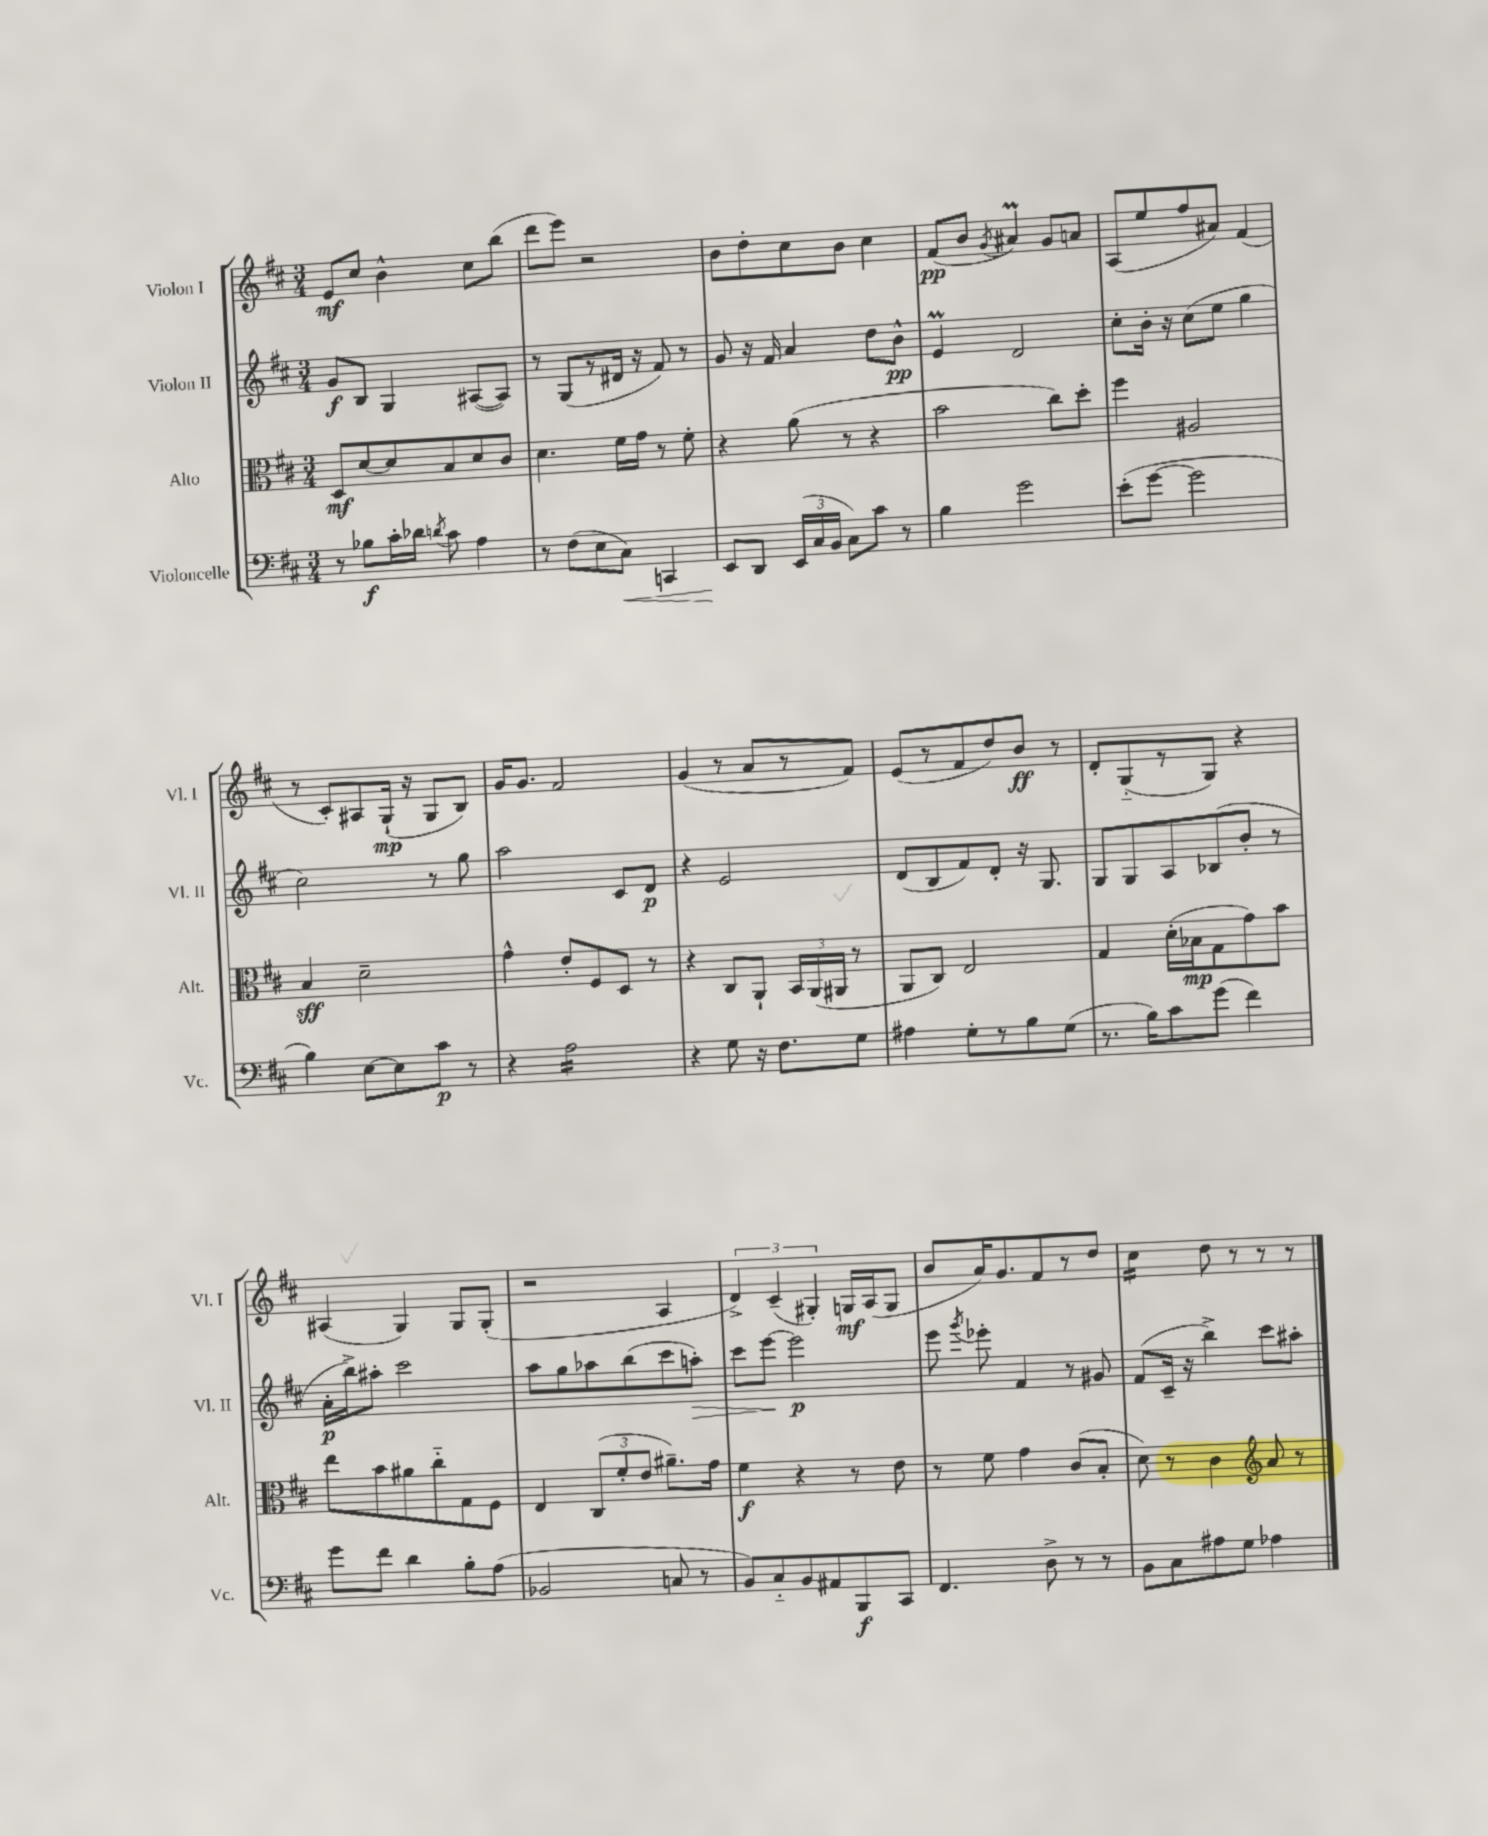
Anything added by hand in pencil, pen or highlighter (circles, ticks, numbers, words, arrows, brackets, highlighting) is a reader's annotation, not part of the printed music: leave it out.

**kern	**dynam	**kern	**dynam	**kern	**dynam	**kern	**dynam
*part4	*part4	*part3	*part3	*part2	*part2	*part1	*part1
*staff4	*staff4	*staff3	*staff3	*staff2	*staff2	*staff1	*staff1
*I"Violoncelle	*	*I"Alto	*	*I"Violon II	*	*I"Violon I	*
*I'Vc.	*	*I'Alt.	*	*I'Vl. II	*	*I'Vl. I	*
*clefF4	*	*clefC3	*	*clefG2	*	*clefG2	*
*k[f#c#]	*	*k[f#c#]	*	*k[f#c#]	*	*k[f#c#]	*
*M3/4	*	*M3/4	*	*M3/4	*	*M3/4	*
=1	=1	=1	=1	=1	=1	=1	=1
8r	.	8D/L	mf	8g/L	f	8e/L	mf
8B-X\L	f	[8d/	.	8B/J	.	8cc#/J	.
16c#'\L	.	8d/]	.	4G/	.	4b^^\	.
16d-X\JJ	.	.	.	.	.	.	.
8qdn/	.	.	.	.	.	.	.
8c#\	.	8B/	.	.	.	.	.
4A\	.	8d/	.	([8A#X/L	.	8cc#\L	.
.	.	8c#/J	.	8A#/J])	.	(8bb\J	.
=2	=2	=2	=2	=2	=2	=2	=2
8r	.	4.d\	.	8r	.	8ddd\L	.
(8F#\L	.	.	.	(8G/L	.	8eee\J)	.
8E\	.	.	.	8r	.	2r	.
!	!LO:HP:b	!	!	!	!	!	!
8C#\J)	<	16f#\LL	.	16d#X/Jk	.	.	.
.	.	16g\JJ	.	16r	.	.	.
4CCn/	.	8r	.	8f#/)	.	.	.
.	.	8f#'\	.	8r	.	.	.
=3	=3	=3	=3	=3	=3	=3	=3
8EE/L	.	4r	.	8g/	.	8b\L	.
8DD/J	[	.	.	16r	.	8dd'\	.
.	.	.	.	16f#/	.	.	.
(24EE/LL	.	(8a\	.	4a/	.	8cc#\	.
24C#/	.	.	.	.	.	.	.
24BB/JJ	.	.	.	.	.	.	.
8C#\L)	.	8r	.	.	.	8b\J	.
8c#\J	.	4r	.	8dd\L	.	4cc#\	.
8r	.	.	.	8b^^\J	pp	.	.
=4	=4	=4	=4	=4	=4	=4	=4
4B\	.	2b\	.	4eM/	.	(8f#/L	pp
.	.	.	.	.	.	8b/J	.
.	.	.	.	.	.	8qg/	.
2g\	.	.	.	2d/	.	4a#Xm/)	.
.	.	8cc#\L)	.	.	.	8g/L	.
.	.	8dd'\J	.	.	.	8an/J	.
=5	=5	=5	=5	=5	=5	=5	=5
(8e'\L	.	4ff#\	.	8cc#'\L	.	(8A/L	.
[8g\J	.	.	.	16b'\Jk	.	8ee/	.
.	.	.	.	16r	.	.	.
2g\]	.	2A#X/	.	(8cc#\L	.	8ff#/	.
.	.	.	.	8ee\J	.	8a#X/J)	.
.	.	.	.	4gg\	.	(4f#/	.
!!LO:LB:g=z
=6	=6	=6	=6	=6	=6	=6	=6
4B\)	.	4B/	sff	2cc#\)	.	8r	.
.	.	.	.	.	.	8c#'/L)	.
[8E\L	.	2d~\	.	.	.	8A#X/	.
8E\]	.	.	.	.	.	(16G`/Jk	mp
.	.	.	.	.	.	16r	.
8c#\J	p	.	.	8r	.	8G/L	.
8r	.	.	.	8gg\	.	8B/J)	.
=7	=7	=7	=7	=7	=7	=7	=7
4r	.	4g^^\	.	2aa\	.	16g/KL	.
.	.	.	.	.	.	8.g/J	.
*tremolo	*	*	*	*	*	*	*
16A\LL	.	8e'/L	.	.	.	2f#/	.
16A\	.	.	.	.	.	.	.
16A\	.	8F#/	.	.	.	.	.
16A\	.	.	.	.	.	.	.
16A\	.	8D/J	.	8c#/L	.	.	.
16A\	.	.	.	.	.	.	.
16A\	.	8r	.	8d/J	p	.	.
16A\JJ	.	.	.	.	.	.	.
*Xtremolo	*	*	*	*	*	*	*
=8	=8	=8	=8	=8	=8	=8	=8
4r	.	4r	.	4r	.	(4g/	.
8G\	.	8C#/L	.	2e/	.	8r	.
16r	.	8AA`/J	.	.	.	8a/L	.
8.F#\L	.	.	.	.	.	.	.
.	.	24BB/LL	.	.	.	8r	.
.	.	(24AA/	.	.	.	.	.
.	.	24AA#X/JJ	.	.	.	.	.
8G\J	.	8r	.	.	.	8f#/J)	.
=9	=9	=9	=9	=9	=9	=9	=9
4A#X\	.	8AA/L	.	(8d/L	.	(8e/L	.
.	.	8C#/J)	.	8B/	.	8r	.
8G'\L	.	2E/	.	8f#/)	.	8f#/	.
8r	.	.	.	8d'/J	.	8dd/)	.
8B\	.	.	.	16r	.	8b/J	ff
.	.	.	.	8.G/	.	.	.
(8G\J	.	.	.	.	.	8r	.
=10	=10	=10	=10	=10	=10	=10	=10
8.r	.	4G/	.	8G/L	.	8d'/L	.
.	.	.	.	8G/	.	(8G/	.
16B\KL)	.	.	.	.	.	.	.
8c#\	.	(16d'\LL	.	8A/	.	8r	.
.	.	16B-X\J	mp	.	.	.	.
(8g\J	.	8G\	.	(8B-X/	.	8G/J)	.
4f#\)	.	8g\)	.	8b'/J	.	4r	.
.	.	8b\J	.	8r	.	.	.
!!LO:LB:g=z
=11	=11	=11	=11	=11	=11	=11	=11
8g\L	.	8ee\L	.	16a'\LL	p	(4A#X/	.
.	.	.	.	16bb^\J)	.	.	.
8f#\J	.	8b\	.	8aa#X'\J	.	.	.
4d\	.	8a#X\	.	2ccc#\	.	4G/)	.
.	.	8cc#\	.	.	.	.	.
8B'\L	.	8G\	.	.	.	8G/L	.
(8A\J	.	8F#\J	.	.	.	(8G'/J	.
=12	=12	=12	=12	=12	=12	=12	=12
2BB-X/	.	4E/	.	8aa\L	.	2r	.
.	.	.	.	8gg\	.	.	.
.	.	(12C#/L	.	8aa-X\	.	.	.
.	.	12f#'/	.	.	.	.	.
.	.	.	.	(8bb\	.	.	.
.	.	12e/J	.	.	.	.	.
8Cn/	.	8.a#X~\L)	.	8ccc#\	.	4A/	.
!	!	!	!	!	!LO:HP:b	!	!
8r	.	.	.	8aan'\J)	>	.	.
.	.	16g\Jk	.	.	.	.	.
=13	=13	=13	=13	=13	=13	=13	=13
8BB/L)	.	4f#\	f	8ccc#\L	.	6d^/)	.
8C#/	.	.	.	[8eee\J	.	.	.
.	.	.	.	.	.	(6c#~/	.
8BB/	.	4r	.	2eee\]	] p	.	.
.	.	.	.	.	.	6G#X'/)	.
8AA#X/	.	.	.	.	.	.	.
8BBB/	f	8r	.	.	.	16Gn/LL	mf
.	.	.	.	.	.	(16A/J	.
8CC#/J	.	8e\	.	.	.	8G/J	.
=14	=14	=14	=14	=14	=14	=14	=14
4.FF#/	.	8r	.	8eee\	.	8b/L	.
.	.	.	.	8qggg/	.	.	.
.	.	8f#\	.	8eee-X'\	.	16a/K)	.
.	.	.	.	.	.	8.g/	.
.	.	4g\	.	4f#/	.	.	.
8D^\	.	.	.	.	.	8f#/	.
8r	.	(8c#/L	.	8r	.	8r	.
8r	.	8B'/J	.	8g#X/	.	8dd/J	.
=15	=15	=15	=15	=15	=15	=15	=15
*	*	*	*	*	*	*tremolo	*
8BB\L	.	8d\)	.	(8f#/L	.	16cc#\LL	.
.	.	.	.	.	.	16cc#\	.
8C#\	.	8r	.	16c#~/Jk	.	16cc#\	.
.	.	.	.	16r	.	16cc#\JJ	.
*	*	*	*	*	*	*Xtremolo	*
8A#X\	.	4c#\	.	4bb^\)	.	8dd\	.
8G\J	.	.	.	.	.	8r	.
*	*	*clefG2	*	*	*	*	*
4A-X\	.	8a/	.	8ccc#\L	.	8r	.
.	.	8r	.	8aa#X'\J	.	8r	.
==	==	==	==	==	==	==	==
*-	*-	*-	*-	*-	*-	*-	*-
